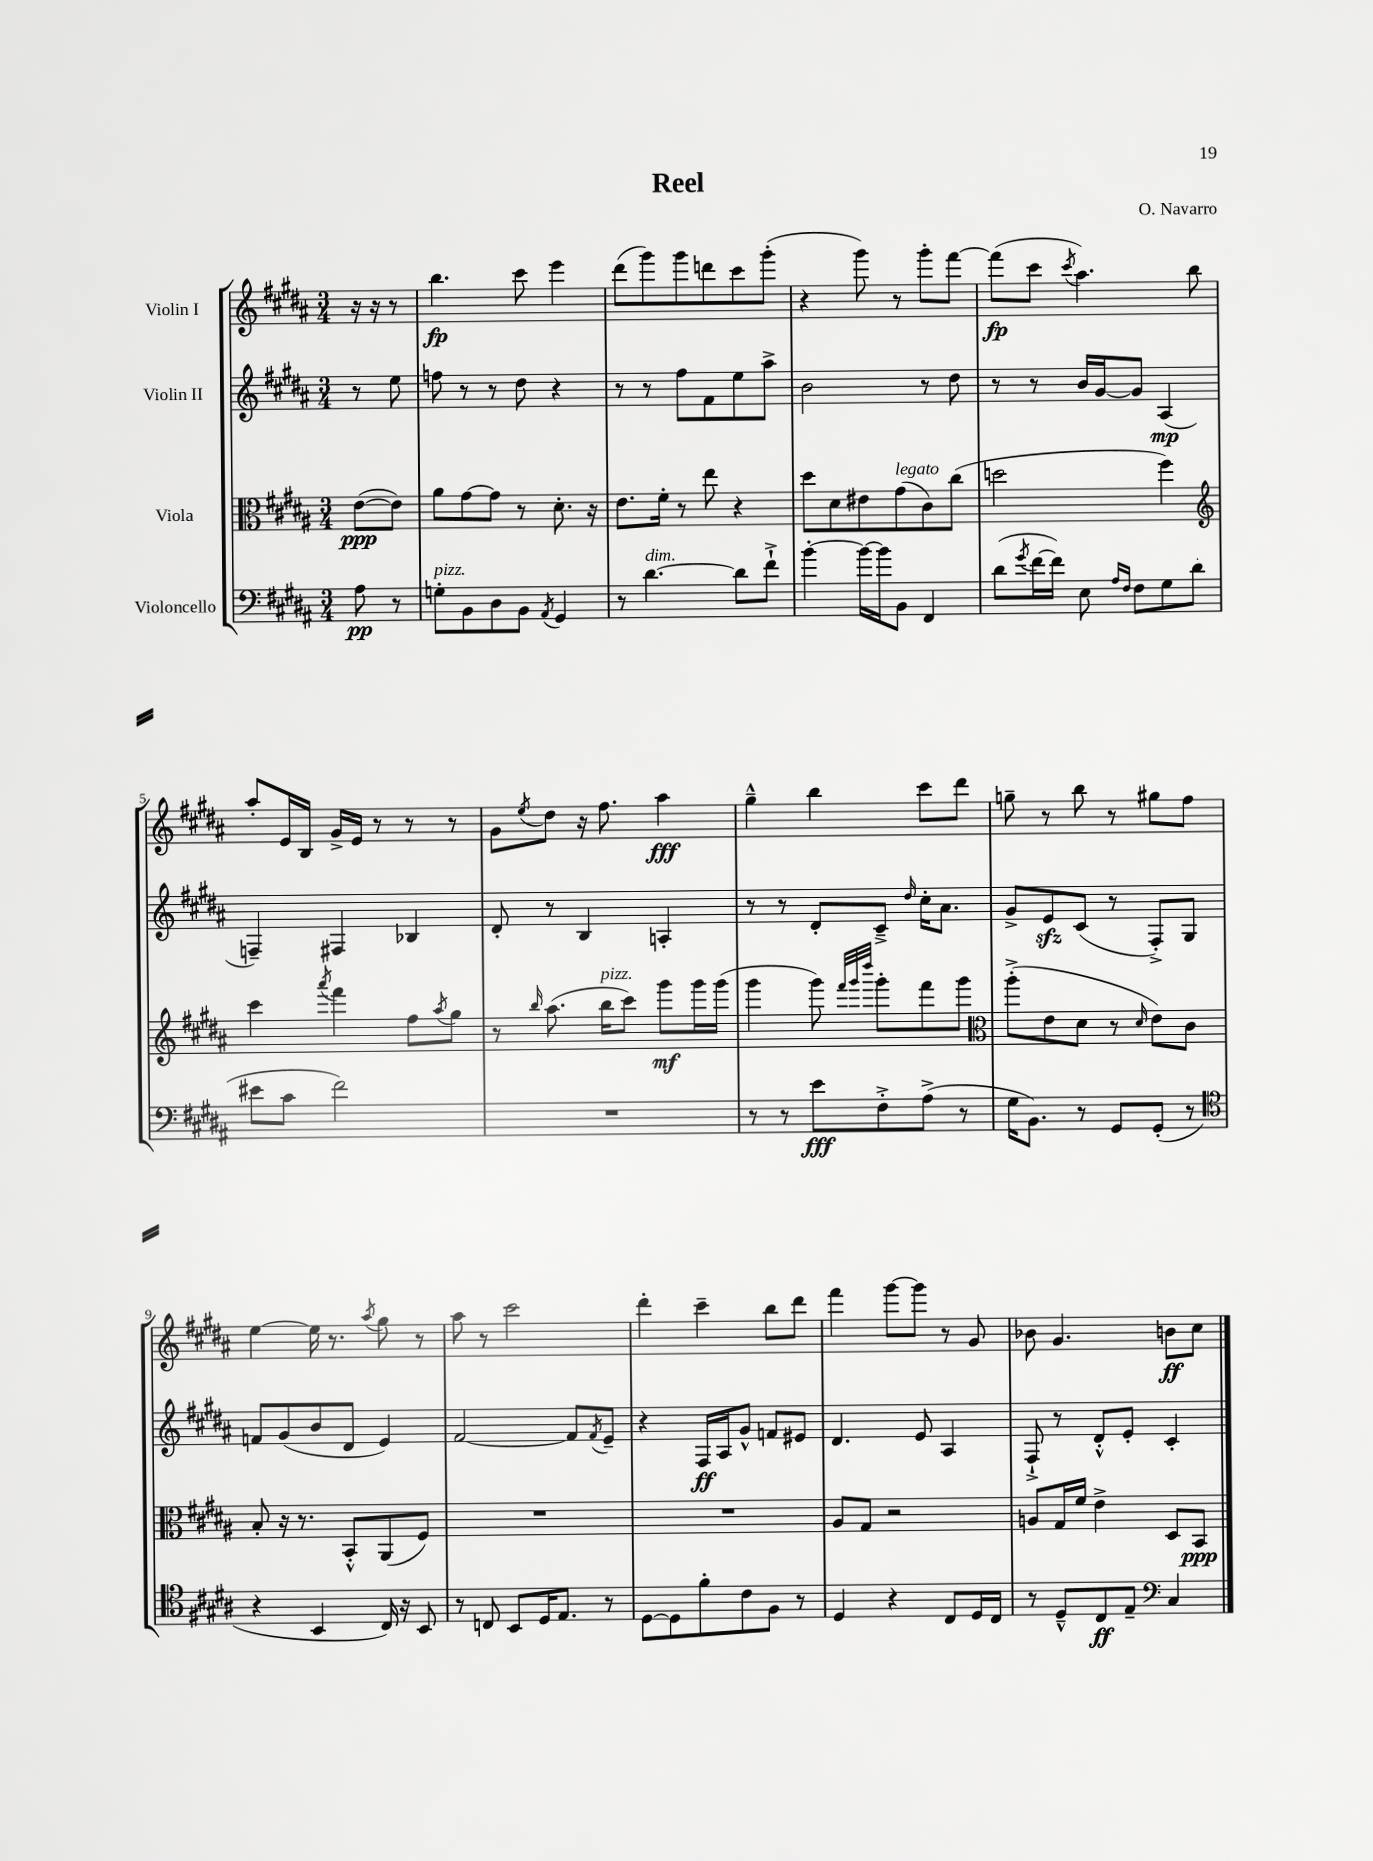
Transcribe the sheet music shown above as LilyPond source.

\header { title = "Reel" composer = "O. Navarro" }
<<
\new StaffGroup <<
\new Staff = "s0" \with { instrumentName = "Violin I" } {
    \clef treble \key b \major \numericTimeSignature \time 3/4 \partial 4
    r16 r16 r8 |
    b''4.\fp cis'''8 e'''4 |
    dis'''8( gis'''8) gis'''8 d'''8 cis'''8 gis'''8-.( |
    r4 gis'''8) r8 gis'''8-. fis'''8~ |
    fis'''8\fp( cis'''8 \acciaccatura { cis'''8 } ais''4.) b''8 |
    ais''8-. e'16 b16 gis'16-> e'16 r8 r8 r8 |
    gis'8 \acciaccatura { e''8 } dis''8 r16 fis''8. ais''4\fff |
    gis''4---^ b''4 cis'''8 dis'''8 |
    g''8-- r8 b''8 r8 gis''8 fis''8 |
    e''4~ e''16 r8. \acciaccatura { ais''8 } gis''8 r8 |
    ais''8 r8 cis'''2 |
    dis'''4-. cis'''4-- b''8 dis'''8 |
    fis'''4 gis'''8~ gis'''8 r8 gis'8 |
    bes'8 gis'4. b'8\ff cis''8 \bar "|." |
}
\new Staff = "s1" \with { instrumentName = "Violin II" } {
    \clef treble \key b \major \numericTimeSignature \time 3/4 \partial 4
    r8 e''8 |
    f''8 r8 r8 dis''8 r4 |
    r8 r8 fis''8 fis'8 e''8 ais''8-> |
    b'2 r8 dis''8 |
    r8 r8 b'16 gis'16~ gis'8 ais4\mp( |
    f4--) fis4 bes4 |
    dis'8-. r8 b4 a4-. |
    r8 r8 dis'8-. cis'8---> \grace { dis''16 } cis''16-. ais'8. |
    gis'8-> e'8\sfz cis'8( r8 fis8-.->) gis8 |
    f'8 gis'8( b'8 dis'8 e'4) |
    fis'2~ fis'8 \acciaccatura { fis'8 } e'8-- |
    r4 fis16\ff ais16 gis'8-^ f'8 eis'8 |
    dis'4. e'8 ais4 |
    fis8-!-> r8 dis'8-.-^ e'8-. cis'4-. \bar "|." |
}
\new Staff = "s2" \with { instrumentName = "Viola" } {
    \clef alto \key b \major \numericTimeSignature \time 3/4 \partial 4
    e'8~\ppp( e'8) |
    ais'8 gis'8~ gis'8 r8 dis'8.-. r16 |
    e'8. fis'16-. r8 e''8 r4 |
    dis''8 dis'8 eis'8 gis'8^\markup { \italic "legato" }( cis'8) cis''8( |
    d''2 fis''4) |
    \clef treble cis'''4 \acciaccatura { ais'''8 } fis'''4 fis''8 \acciaccatura { ais''8 } gis''8 |
    r8 \grace { b''16 } ais''8.( b''16^\markup { \italic "pizz." } cis'''8) gis'''8\mf gis'''16 gis'''16( |
    gis'''4 gis'''8) \grace { fis'''32 gis'''32 dis''''32 } gis'''8-. fis'''8 gis'''8 |
    \clef alto ais''8-.->( e'8 dis'8 r8 \grace { dis'16 } e'8) cis'8 |
    b8-. r16 r8. b,8-.-^ ais,8( fis8) |
    R2. |
    R2. |
    ais8 gis8 r2 |
    a8 gis16 fis'16 e'4-> dis8 b,8\ppp \bar "|." |
}
\new Staff = "s3" \with { instrumentName = "Violoncello" } {
    \clef bass \key b \major \numericTimeSignature \time 3/4 \partial 4
    ais8\pp r8 |
    g8-.^\markup { \italic "pizz." } b,8 dis8 b,8 \acciaccatura { ais,8 } gis,4 |
    r8 dis'4.~^\markup { \italic "dim." } dis'8 fis'8-!-> |
    b'4~-. b'16~ b'16 b,8 fis,4 |
    dis'8( \acciaccatura { gis'8 } fis'16~ fis'16) e8 \grace { ais16 fis16 } fis8 gis8 dis'8( |
    eis'8 cis'8 fis'2) |
    R2. |
    r8 r8 e'8\fff fis8-.-> ais8->( r8 |
    gis16 b,8.) r8 gis,8 gis,8-.( r8 |
    \clef tenor r4 b,4 cis16) r16 b,8 |
    r8 c8 b,8 dis16 e8. r8 |
    dis8~ dis8 fis'8-. cis'8 fis8 r8 |
    dis4 r4 cis8 dis16 cis16 |
    r8 dis8---^ cis8\ff e8-- \clef bass cis4 \bar "|." |
}
>>
>>
